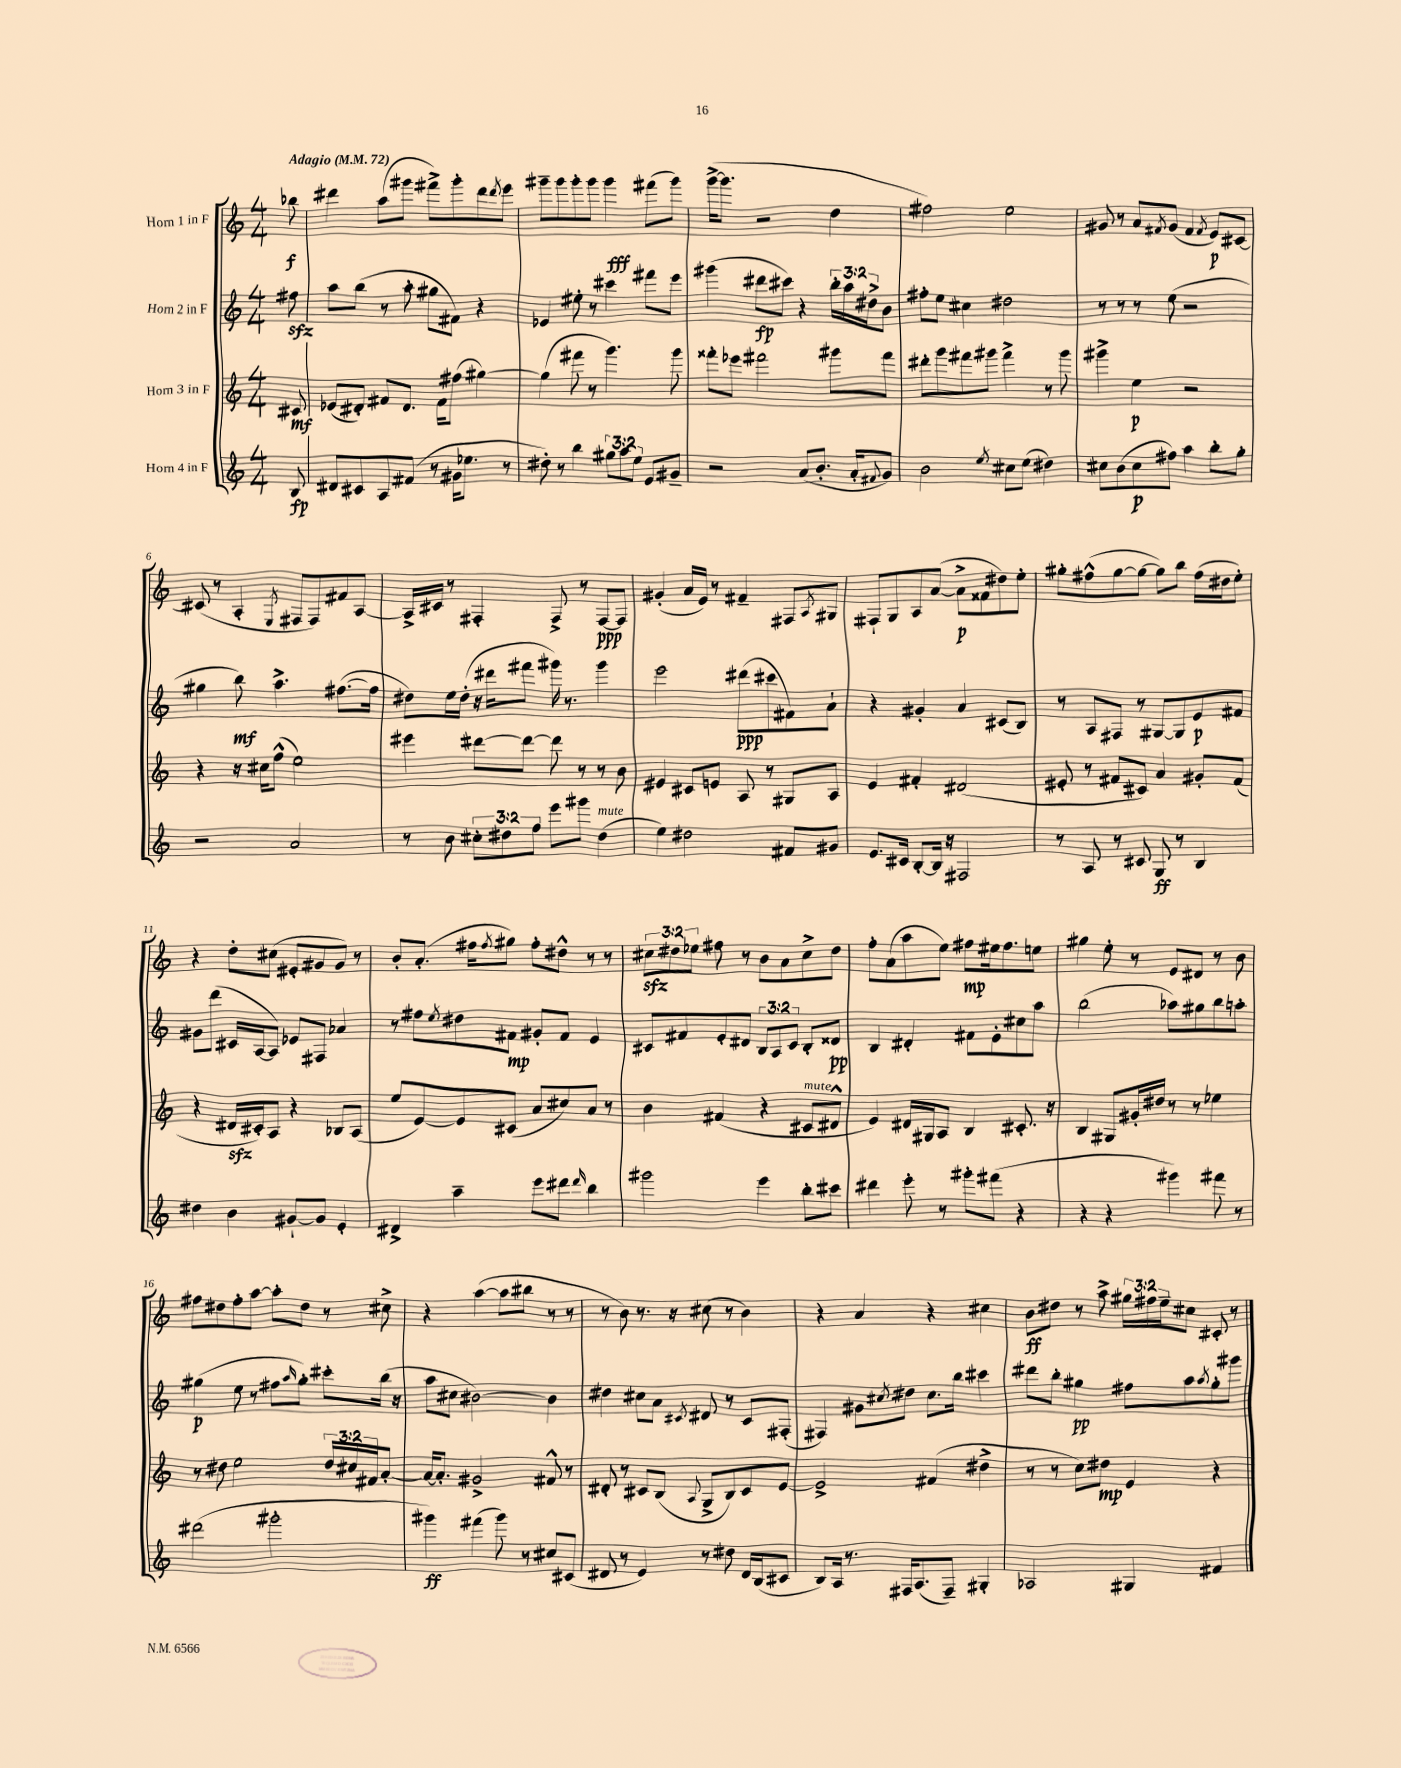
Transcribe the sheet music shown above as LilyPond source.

<<
\new StaffGroup <<
\new Staff = "s0" \with { instrumentName = "Horn 1 in F" } {
    \clef treble \key c \major \numericTimeSignature \time 4/4 \override Staff.TupletNumber.text = #tuplet-number::calc-fraction-text \partial 8 \tempo "Adagio" 4 = 72
    bes''8\f |
    dis'''4 a''8( gis'''8 fis'''8->) gis'''8-. dis'''8 \acciaccatura { dis'''8 } e'''8 |
    gis'''8-- gis'''8 gis'''8-. gis'''8 gis'''4\fff fis'''8( gis'''8) |
    g'''16~->( g'''8. r2 d''4 |
    fis''2) e''2 |
    gis'8 r8 a'8 \acciaccatura { fis'8 } gis'8( fis'4 \acciaccatura { fis'8 } e'8\p) cis'8~ |
    cis'8( r8 a4-. \acciaccatura { e8 } fis8 fis8) fis'8 a8~ |
    a16-> cis'16 r8 fis4-. fis8-> r8 fis8~\ppp fis8 |
    gis'4-.( a'16 e'16) r8 fis'4-- fis8 \acciaccatura { a8 } gis8 |
    fis8-! g8 a8 a'8~( a'8->\p fisis'8 dis''8) e''8-. |
    gis''8-. fis''8-^( gis''8~ gis''8~ gis''8) b''8 fis''16( dis''16 e''8-.) |
    r4 d''8-. cis''8( eis'8-. gis'8 gis'8) r8 |
    b'8-. a'8.-.( fis''16 \acciaccatura { fis''8 } gis''8) fis''8-. dis''8-^ r8 r8 |
    \tuplet 3/2 { cis''8\sfz dis''8 ees''8 } fis''8 r8 b'8 a'8 cis''8-> dis''8 |
    f''8-. a'8( a''8 e''8) fis''8\mp eis''16 fis''8. e''8 |
    gis''4 e''8-. r8 e'8 dis'8 r8 b'8 |
    fis''8 dis''8 fis''8-. a''8~ a''8-. dis''8 r8 cis''8-> |
    r4 a''4~( a''8 bis''8 r8 r8 |
    r8 b'8) r8. r16 cis''8( r8 b'4) |
    r4 a'4 r4 cis''4 |
    b'8\ff dis''8 r8 a''8-> \tuplet 3/2 { gis''16 fis''16 e''16-- } cis''8 cis'8-. r8 \bar "|." |
}
\new Staff = "s1" \with { instrumentName = "Horn 2 in F" } {
    \clef treble \key c \major \numericTimeSignature \time 4/4 \override Staff.TupletNumber.text = #tuplet-number::calc-fraction-text \partial 8
    fis''8\sfz |
    a''8 b''8( r8 a''8-. gis''8 fis'8) r4 |
    ees'4 eis''8-. r8 cis'''4 fis'''8 e'''8 |
    gis'''4( dis'''8\fp cis'''8) r4 \tuplet 3/2 { b''16-. a''16 dis''16-> } b'8 |
    fis''8-. e''8 cis''4 dis''2 |
    r8 r8 r8 e''8( r2 |
    gis''4 b''8\mf) a''4.-> fis''8.~( fis''16 |
    dis''8) e''16 dis''16-.( r16 dis'''16 fis'''8 gis'''16) r8. gis'''4 |
    e'''2 dis'''8\ppp( cis'''8 fis'8) a'8-! |
    r4 gis'4-. a'4 cis'8( b8) |
    r8 a8 fis8 r8 gis8~ gis8 e'8\p fis'8 |
    gis'8 d'''8( cis'16 a16~ a8) ees'8 fis8 aes'4 |
    r8 fis''8 \acciaccatura { e''8 } dis''8 fis'8\mp gis'8-. fis'8 e'4 |
    cis'8 fis'8 e'8-. dis'8 \tuplet 3/2 { b8 a8 cis'8 } b8-. disis'8\pp |
    b4 dis'4-. fis'8 e'8-. cis''8 a''8 |
    b''2( aes''8) gis''8 b''8 a''8-. |
    gis''4\p( e''8 r8 fis''8 \grace { a''16 } gis''8-.) cis'''8-. b''16( r16 |
    a''8 cis''8 bis'2~) bis'4 |
    dis''4 cis''8 a'8 \acciaccatura { cis'8 } dis'8 r8 cis'8 fis8-.( |
    fis4) gis'8 \acciaccatura { cis''8 } dis''8 cis''8. b''16 cis'''4 |
    dis'''8 b''8-. gis''4\pp fis''8 a''8 \acciaccatura { a''8 } gis''8-. gis'''8 \bar "|." |
}
\new Staff = "s2" \with { instrumentName = "Horn 3 in F" } {
    \clef treble \key c \major \numericTimeSignature \time 4/4 \override Staff.TupletNumber.text = #tuplet-number::calc-fraction-text \partial 8
    cis'8\mf |
    ees'8( dis'8-.) fis'8 dis'8. fis'16 fis''8( gis''4~) |
    gis''4( fis'''8 r8 g'''4.) g'''8 |
    fisis'''8-. ees'''8 fis'''2 gis'''8 fis'''8 |
    dis'''8-. g'''8 fis'''8 gis'''8 fis'''4-> r8 gis'''8 |
    gis'''4-> e''4\p r2 |
    r4 r16 cis''16 f''8-^( e''2) |
    eis'''4 dis'''8~ dis'''8~ dis'''8 r8 r8 b'8 |
    eis'4 cis'8 e'8 a8 r8 gis8 a8 |
    e'4 fis'4-. dis'2( |
    eis'8-. r8 fis'8 cis'8) a'4 gis'8-. fis'8( |
    r4 dis'16\sfz cis'16-.) a8 r4 bes8 a8( |
    e''8 e'8~) e'8 cis'8( a'8 cis''8) a'8 r8 |
    b'4 fis'4( r4 cis'8^\markup { \italic "mute" } dis'8-^ |
    e'4) dis'16 gis16 a8 b4 cis'8.-. r16 |
    b4 gis8 gis'16-. dis''16 r8 r8 ees''4 |
    r8 dis''8 e''2 \tuplet 3/2 { dis''16 cis''16 fis'16 } a'8~-. |
    a'16~ a'8.-. gis'2-> fis'8-^ r8 |
    dis'8-. r8 cis'8 b8( \appoggiatura { a8 } g8-> b8) cis'8 e'8~ |
    e'2-> fis'4( dis''4-> |
    r8 r8 c''8) dis''8\mp e'4 r4 \bar "|." |
}
\new Staff = "s3" \with { instrumentName = "Horn 4 in F" } {
    \clef treble \key c \major \numericTimeSignature \time 4/4 \override Staff.TupletNumber.text = #tuplet-number::calc-fraction-text \partial 8
    b8\fp |
    dis'8 cis'8 a8 fis'8( r8 gis'16 ees''8. r8 |
    dis''8-.) r8 b''4 \tuplet 3/2 { gis''8 a''8 e''8 } e'8 gis'8-- |
    r2 a'8( b'8.-. a'16-. \appoggiatura { fis'8 } g'8) |
    b'2 \acciaccatura { e''8 } cis''8 e''8( dis''4) |
    cis''8 b'8( cis''8\p fis''8) a''4 b''8-. g''8-. |
    r2 a'2 |
    r8 b'8 \tuplet 3/2 { cis''8-. dis''8 f''8 } e'''8 gis'''8 dis''4^\markup { \italic "mute" }( |
    e''4) dis''2 fis'8 gis'8 |
    e'8. cis'16 b8~-. b16 r16 fis2 |
    r8 a8 r8 cis'8 g8\ff r8 b4 |
    dis''4 b'4 gis'8~-! gis'8 e'4-. |
    dis'4-> a''4-- e'''8 dis'''8 \grace { dis'''16 } b''4 |
    gis'''2 e'''4 b''8-. cis'''8 |
    dis'''4 e'''8-. r8 gis'''8-. fis'''8( r4 |
    r4 r4 gis'''4) fis'''8 r8 |
    dis'''2( gis'''2-. |
    gis'''4\ff) fis'''4( gis'''8) r8 cis''8 cis'8( |
    dis'8 r8 e'4) r8 dis''8 dis'16 b16( cis'8 |
    b8) a16 r8. fis16 a8.( fis8--) gis4-. |
    aes2 gis4 fis'4 \bar "|." |
}
>>
>>
